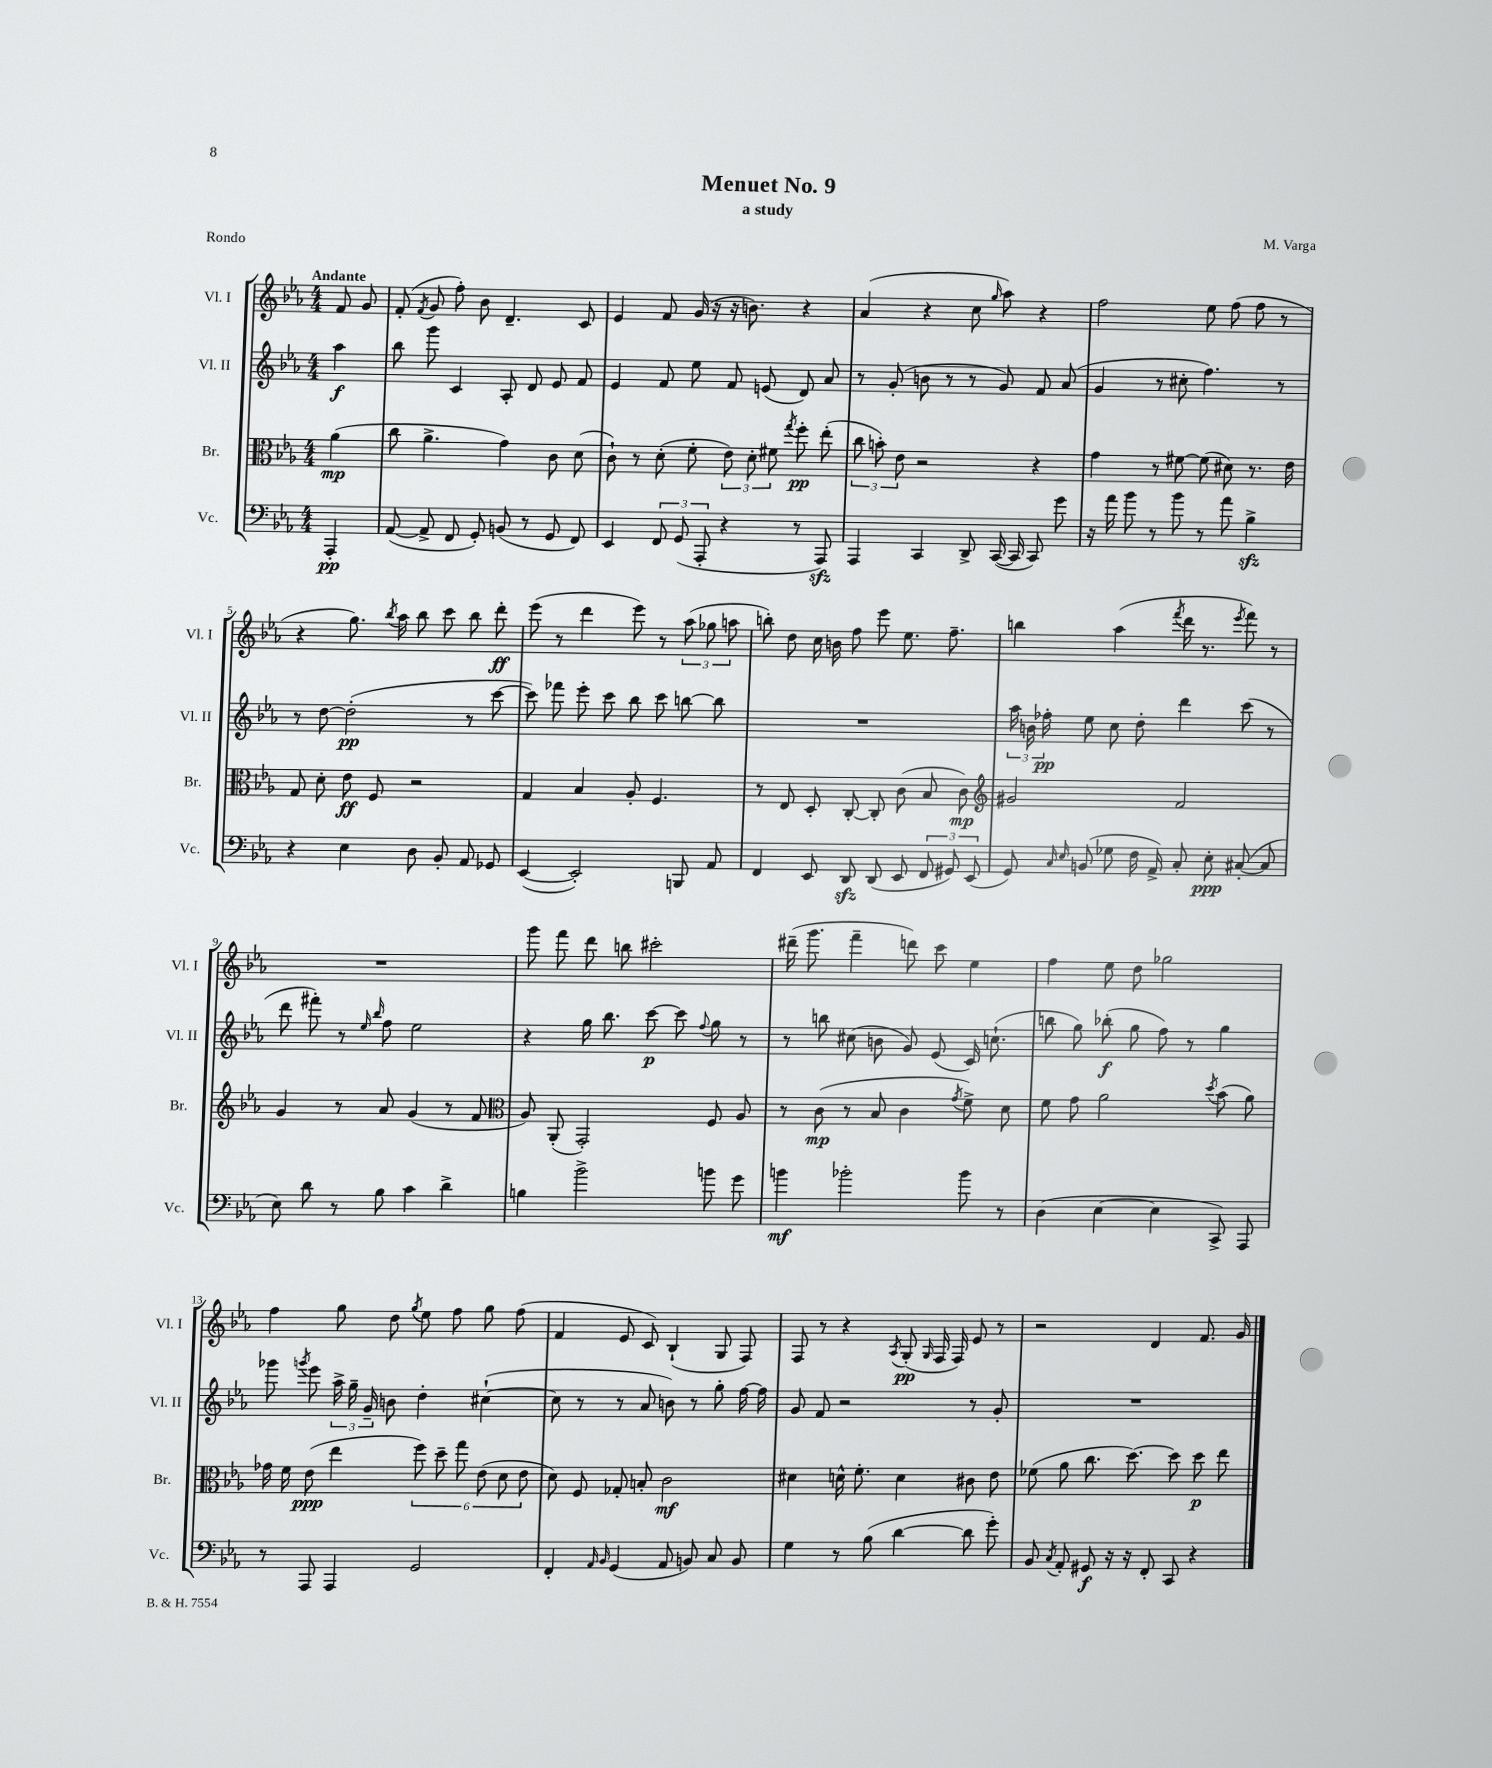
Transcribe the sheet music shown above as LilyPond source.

\header { title = "Menuet No. 9" composer = "M. Varga" subtitle = "a study" piece = "Rondo" }
<<
\new StaffGroup <<
\new Staff = "s0" \with { instrumentName = "Vl. I" shortInstrumentName = "Vl. I" } {
    \clef treble \key ees \major \numericTimeSignature \time 4/4 \partial 4 \tempo "Andante"
    \autoBeamOff f'8 g'8 |
    f'8-.( \acciaccatura { f'8 } g'8 f''8-.) bes'8 d'4.-- c'8 |
    ees'4 f'8 g'16( r16 r16 b'8.) r4 |
    aes'4( r4 c''8 \grace { g''16 } aes''8) r4 |
    f''2 ees''8 f''8( f''8 r8 |
    r4 g''8.) \acciaccatura { bes''8 } aes''16 bes''8 c'''8 bes''8 d'''8-.\ff |
    ees'''8( r8 d'''4 ees'''8) r8 \tuplet 3/2 { aes''8( ges''8 a''8 } |
    b''8-.) d''8 c''16 b'16 f''8 ees'''8 ees''8. f''8.-- |
    b''4 aes''4( \acciaccatura { f'''8 } d'''16 r8. \acciaccatura { ees'''8 } f'''8) r8 |
    R1 |
    g'''8 f'''8 d'''8 b''8 cis'''2-. |
    dis'''16--( g'''8. f'''4-- d'''8) c'''8 ees''4 |
    f''4 ees''8 d''8 ges''2 |
    f''4 g''8 d''8 \acciaccatura { g''8 } ees''8 f''8 g''8 f''8( |
    f'4 ees'8 c'8) bes4-!( g8 f8) |
    f8 r8 r4 \acciaccatura { aes8 } g8-.\pp( \grace { g16 } f16 f16) ees'8 r8 |
    r2 d'4 f'8. g'16 \bar "|." |
}
\new Staff = "s1" \with { instrumentName = "Vl. II" shortInstrumentName = "Vl. II" } {
    \clef treble \key ees \major \numericTimeSignature \time 4/4 \partial 4
    \autoBeamOff aes''4\f |
    bes''8 g'''8 c'4 aes8-. d'8 ees'8 f'8 |
    ees'4 f'8 ees''8 f'8 e'8( d'8) aes'8 |
    r8 g'8-.( b'8 r8 r8 g'8) f'8 aes'8( |
    g'4 r8 cis''8-. f''4.) r8 |
    r8 d''8~ d''2-.\pp( r8 c'''8~ |
    c'''8) fes'''8 ees'''8-. c'''8 bes''8 c'''8 b''8~ b''8 |
    R1 |
    \tuplet 3/2 { aes''16 b'16 fes''16-.\pp } ees''8 c''8 d''8-. d'''4 c'''8( r8 |
    d'''8 fis'''8-.) r8 \grace { ees''16 bes''16 } f''8 ees''2 |
    r4 g''16 bes''8. c'''8~\p c'''8 \appoggiatura { f''8 } g''8 r8 |
    r8 b''8 cis''8( b'8 g'8) ees'8( c'16) c''8.-!( |
    b''8 g''8) bes''8-.\f( g''8 f''8) r8 g''4 |
    ges'''8 \acciaccatura { g'''8 } ees'''8 \tuplet 3/2 { aes''16-> g''16-- g'16-- } b'8 d''4-. cis''4~-!( |
    cis''8 r8 r8 aes'8 b'8) r8 g''8-. f''16~ f''16 |
    g'8 f'8 r2 r8 g'8-. |
    R1 \bar "|." |
}
\new Staff = "s2" \with { instrumentName = "Br." shortInstrumentName = "Br." } {
    \clef alto \key ees \major \numericTimeSignature \time 4/4 \partial 4
    \autoBeamOff aes'4\mp( |
    c''8 aes'4.-> g'4) c'8 d'8( |
    c'8-!) r8 d'8-.( f'8-. \tuplet 3/2 { ees'8) d'8-. fis'8 } \acciaccatura { g''8 } f''8-.\pp ees''8-.( |
    \tuplet 3/2 { c''8 b'8-.) ees'8 } r2 r4 |
    g'4 r8 fis'8~ fis'8( dis'8) r8. ees'16 |
    g8 d'8-. ees'8\ff f8 r2 |
    g4 bes4 aes8-. f4. |
    r8 ees8 d8-. c8~-. c8-. c'8( bes8 c'8\mp) |
    \clef treble gis'2 f'2 |
    g'4 r8 aes'8 g'4( r8 f'8 |
    \clef alto aes8) aes,8-.( g,2-.) f8 aes8 |
    r8 c'8\mp( r8 bes8 c'4 \acciaccatura { g'8 } f'8->) d'8 |
    f'8 g'8 aes'2 \acciaccatura { d''8 } bes'8( aes'8) |
    ges'16 f'16 ees'8\ppp( ees''4 \tuplet 6/4 { f''8) d''8-- g''8 ees'8( d'8 ees'8 } |
    d'8) f8 ges8-. b8-. c'2\mf |
    dis'4 d'16-^ f'8.-. d'4 cis'8 ees'8 |
    fes'8( aes'8 c''8. d''8.~) d''8 d''8\p ees''8 \bar "|." |
}
\new Staff = "s3" \with { instrumentName = "Vc." shortInstrumentName = "Vc." } {
    \clef bass \key ees \major \numericTimeSignature \time 4/4 \partial 4
    \autoBeamOff aes,,4-.\pp |
    aes,8~( aes,8-> f,8 g,8-.) b,8( r8 g,8 f,8) |
    ees,4 \tuplet 3/2 { f,8 g,8( aes,,8-. } r4 r8 aes,,8\sfz) |
    aes,,4 c,4 d,8-> c,16~( c,16 c,8) g'8 |
    r16 aes'16 bes'8 r8 bes'8 r8 aes'8 bes4->\sfz |
    r4 ees4 d8 bes,8-. aes,8 ges,8 |
    ees,4~( ees,2-.) b,,8 aes,8 |
    f,4 ees,8 d,8\sfz d,8( ees,8 \tuplet 3/2 { f,8 gis,8) ees,8( } |
    g,8) \grace { c16 ees16 } b,8( ges8 f16 aes,16->) c8-. ees8-.\ppp cis8~-.( cis8 |
    ees8) d'8 r8 bes8 c'4 d'4-> |
    b4 bes'2-> b'8 g'8 |
    b'4\mf bes'2-. bes'8 r8 |
    d4( ees4~ ees4 c,8->) aes,,8 |
    r8 aes,,8 aes,,4 g,2 |
    f,4-. \grace { aes,16 bes,16 } g,4( aes,8 b,8) c8 b,8 |
    g4 r8 bes8( d'4~ d'8 g'8-.) |
    bes,8 \acciaccatura { c8 } aes,8-. gis,8\f r16 r16 f,8-. c,8 r4 \bar "|." |
}
>>
>>
